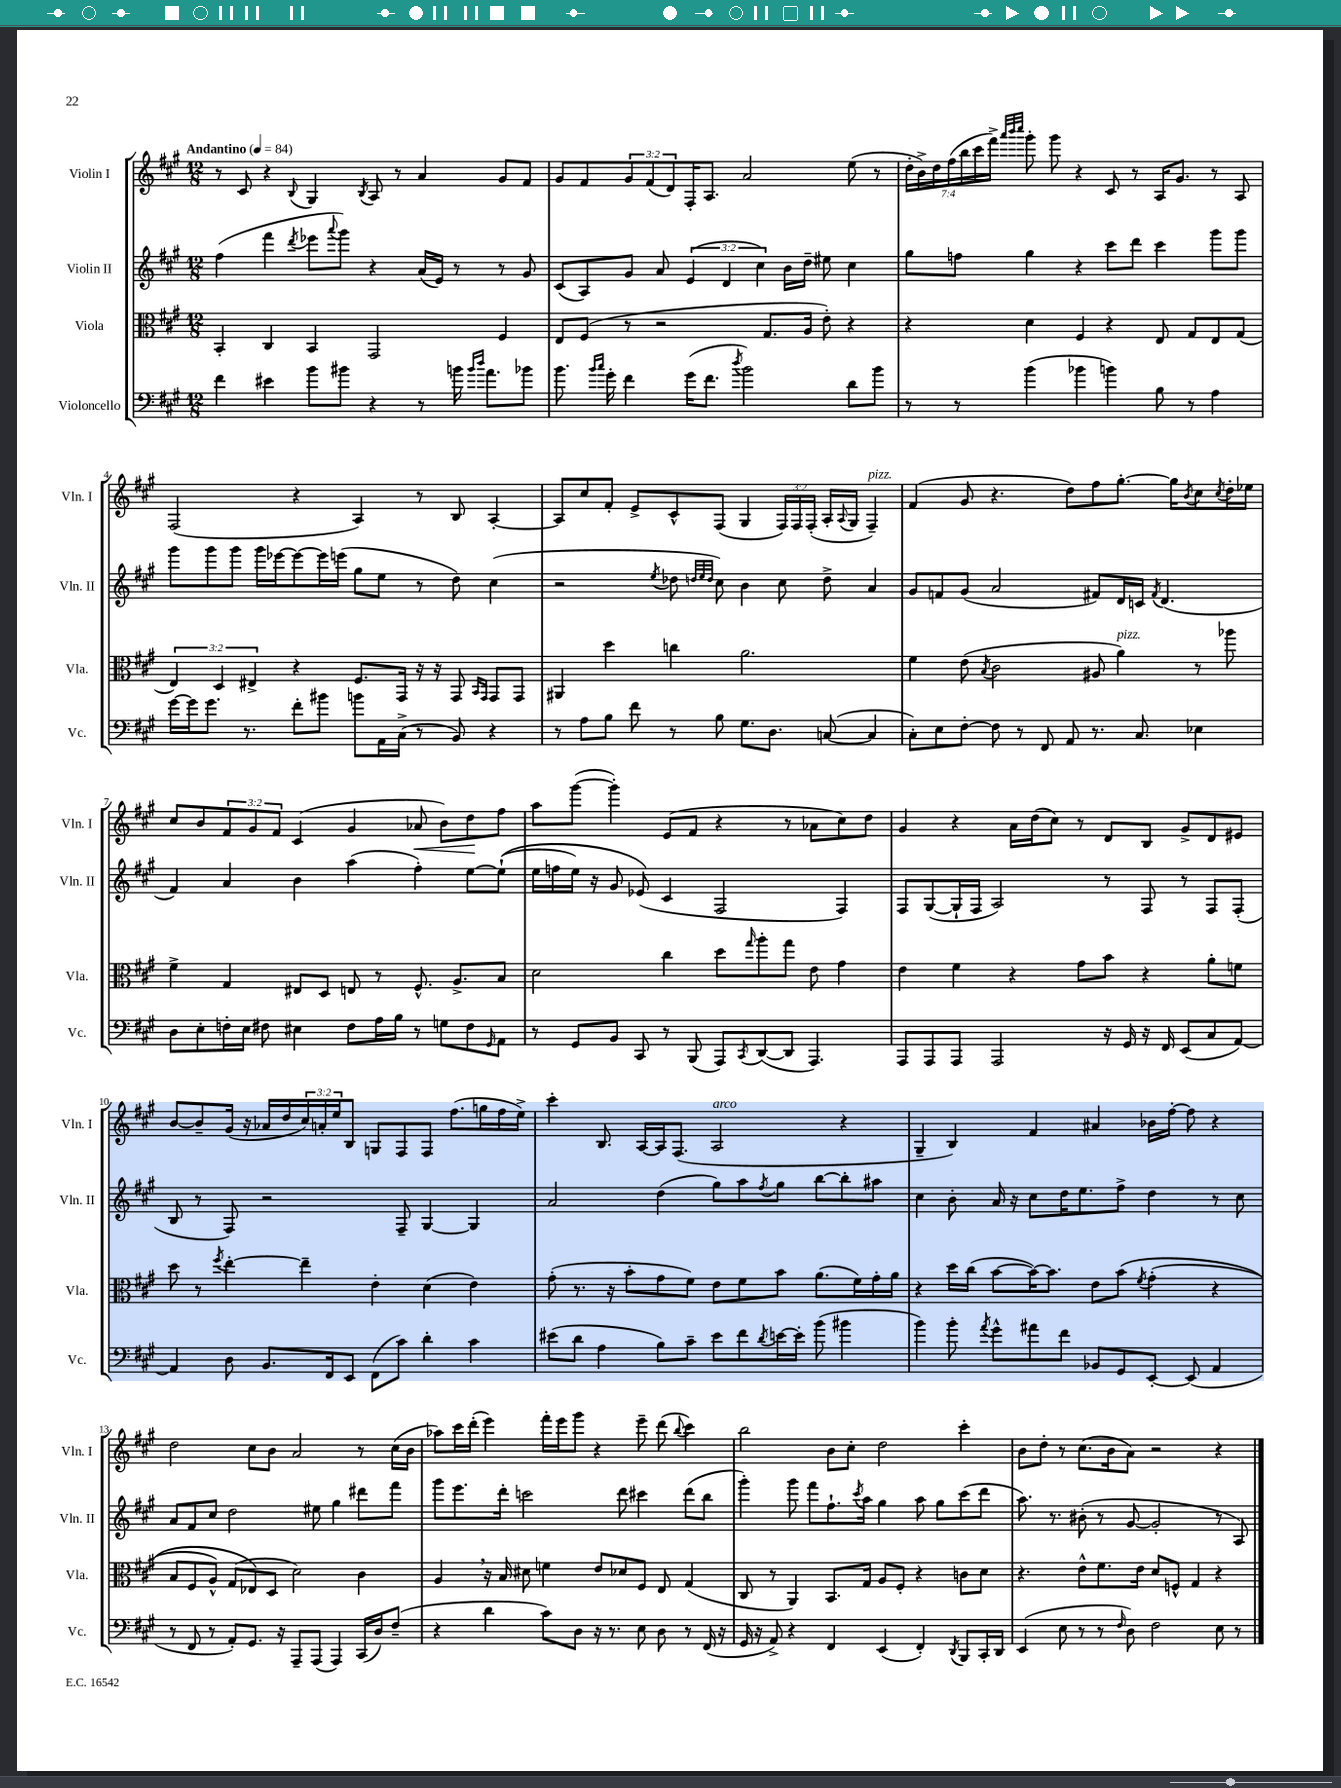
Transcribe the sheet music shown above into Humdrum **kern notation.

**kern	**kern	**kern	**kern
*staff4	*staff3	*staff2	*staff1
*clefF4	*clefC3	*clefG2	*clefG2
*k[f#c#g#]	*k[f#c#g#]	*k[f#c#g#]	*k[f#c#g#]
*M12/8	*M12/8	*M12/8	*M12/8
*MM84	*MM84	*MM84	*MM84
4f#\	4BB'/	(4ff#\	8r
.	.	.	8c#/
4e#\	4C#/	4fff#\	4r
.	.	8qddd/	8qqB/
8b\L	4BB/	8eee-\L	4G#/
.	.	8qqaaa/	.
8b#\J	.	8ggg#\J)	.
.	.	.	8qB/
4r	2GG#/	4r	8A/
.	.	.	8r
8r	.	(16a/LL	4a/
.	.	16e/JJ)	.
16b\	.	8r	.
16qqb/LL	.	.	.
16qqdd/JJ	.	.	.
8.a\L	.	.	.
.	4F#/	8r	8g#/L
8b-\J	.	8g#/	8f#/J
=	=	=	=
8.b\	8E/L	(8c#/L	8g#/L
.	(8F#/J	8A/)	8f#/
16qqb/LL	.	.	.
16qqcc#/JJ	.	.	.
16g#'\	.	.	.
4f#\	8r	8g#/J	12g#/
.	.	.	(12f#/
.	2r	8a/	.
.	.	.	12d/)
(16g#\LK	.	(6e/	16F#'/K
8.f#\J	.	.	8.A/J
.	.	6d/	.
8qdd/	.	.	.
2b\)	.	.	2a/
.	.	6cc#\)	.
.	8.G#/L	.	.
.	.	16b\LL	.
.	16A/Jk	16dd~\JJ	.
.	8e'\)	8ee#\	.
8d\L	4r	4cc#\	(8ee\
8b\J	.	.	8r
=	=	=	=
8r	4r	8gg#\L	28dd'\LL
.	.	.	28b^\)
.	.	.	28dd\
.	.	.	(28ff#\
8r	.	8ff\J	.
.	.	.	28bb\
.	.	.	28ccc#\
.	.	.	28fff#^\JJ)
.	.	.	32qqaaa/LLL
.	.	.	32qqbbb/
.	.	.	32qqcccc#/JJJ
(4b\	4d\	4gg#\	8ggg#'\
.	.	.	8ggg#\
4b-\	4F#/	4r	4r
4b\)	4r	8ccc#\L	8c#/
.	.	8ddd\J	8r
8B\	8E/	4ccc#\	16A/LK
.	.	.	8.g#/J
8r	8G#/L	.	.
4A\	8E/	8ggg#\L	8r
.	(8G#/J	8ggg#\J	8A/
=	=	=	=
[16g#\LL	6E/)	8ggg#\L	(2F#/
16g#\]J	.	.	.
8.g#\J	.	8ggg#\	.
.	6D/	.	.
.	.	8ggg#\J	.
8.r	.	.	.
.	6E#^/	.	.
.	.	16ggg#\LL	.
.	.	[16eee-\J	.
8f#'\L	4r	8eee-\_	4r
8b#\J	.	16eee-\]L	.
.	.	(16eee\JJ	.
8b\L	8.F#/L	8gg#\L	4A/)
16AA\L	.	8ee\J	.
(16C#^\JJ	16GG#/Jk	.	.
8r	16r	8r	8r
.	16r	.	.
8BB/)	8GG#/	8dd\)	8B/
.	16qqBB/LL	.	.
.	16qqGG#/JJ	.	.
4r	8GG#/L	(4cc#\	[4A'/
.	8GG#/J	.	.
=	=	=	=
8r	4AA#/	2r	8A/]L
8A\L	.	.	8cc#/
8B\J	4dd\	.	8f#'/J
8f#\	.	.	8e^/L
.	.	8qee/	.
8r	4cc\	8dd-\	8c#^^/
.	.	32qqdd/LLL	.
.	.	32qqee/	.
.	.	32qqdd/JJJ	.
8B\	.	8cc#\)	(8F#/J
8.G#\L	2.a\	4b\	4G#/
8.D\J	.	.	.
.	.	8cc#\	24F#/LL)
.	.	.	24F#/
.	.	.	(24F#'/JJ
([8C/	.	8dd^\	16A'/LL
.	.	.	8qqA/
.	.	.	16G#/JJ
4C/]	.	4a/	4F#~/)
=	=	=	=
8C#'\L)	4f#\	8g#/L	(4f#/
8E\	.	8f/	.
[8F#'\J	(8e\	(8g#/J	8g#/
.	8qB/	.	.
8F#\]	2c#\	2a/	4.r
8r	.	.	.
8FF#/	.	.	.
8AA/	.	.	8dd\L)
8.r	8A#/	8f#/L)	8ff#\
.	4a\)	16d/L	[8.gg#'\J
8.C#/	.	16c/JJ	.
.	.	8qf#/	.
.	.	(4.d/	.
.	.	.	16gg#\]LK
.	.	.	8qb/
4E-\	8r	.	8cc#\
.	.	.	8qcc#/
.	8aa-\	.	16dd'\L
.	.	.	16ee-\JJ
=	=	=	=
8D\L	4f#^\	4f#/)	8cc#/L
8E'\	.	.	8b/
16F'\L	4G#/	4a/	12f#/
16E\JJ	.	.	.
.	.	.	12g#/
8F#\	.	.	.
.	.	.	12f#/J
4E#\	8E#/L	4b\	(4c#/
.	8D/J	.	.
8F#\L	8E/	(4aa\	4g#/
16A\L	8r	.	.
16B\JJ	.	.	.
8r	8.F#^^/	4ff#'\)	8a-/
8G\L	.	.	8b\L)
.	8.A^/L	.	.
8F#\	.	[8ee\L	8dd\
16qqGG#/	.	.	.
8AA\J	8B/J	&((8ee`\]J	8ff#\J
=	=	=	=
8r	2d\	16ee\LL	8aa\L
.	.	16ff\	.
8GG#/L	.	16ee\JJ)	([8ggg#\J
.	.	16r	.
8BB/J	.	8g#/	4ggg#'\])
8CC#/	.	(8e-/&)	.
8r	4cc#\	4c#/	(8e/L
(8BBB/	.	.	8f#/J
8AAA/L)	8dd\L	2F#/	4r
8qCC#/	16qqgg#/	.	.
([8DD/	8aa'\	.	.
8DD/]J	8gg#\J	.	8r
4.AAA/)	8e\	.	8a-\L
.	4g#\	4F#/)	8cc#\)
.	.	.	8dd\J
=	=	=	=
8AAA/L	4e\	8F#/L	4g#/
8AAA/	.	([8G#/	.
8AAA/J	4f#\	16G#`/]L	4r
.	.	16F#/JJ	.
2AAA/	.	2A/)	.
.	4r	.	16a\LL
.	.	.	(16dd\J
.	.	.	8cc#\J)
.	8g#\L	.	8r
16r	8b\J	8r	8d/L
16GG#/	.	.	.
16r	4r	8F#/	8B/J
16FF#/	.	.	.
(8EE/L	.	8r	8g#^/L
8C#/	8a'\L	8F#/L	8d/
[8AA/J)	8f\J	(8F#'/J	8e#/J
=	=	=	=
4AA/]	8dd\	8B/	[8b/L
.	8r	8r	8b~/]
.	8qff#/	.	.
8D\	[4ee'\	8F#/)	(16g#/Jk
.	.	.	16r
8.BB/L	.	2r	16a-/LL
.	.	.	16dd/
.	4ee~\]	.	24cc#/)
.	.	.	24a'/
16FF#/k	.	.	.
.	.	.	24ee/J
8EE/J	.	.	8B/J
(8FF#\L	4e'\	.	8G/L
8c#\J)	.	8F#~/	8F#/
4d'\	(4d\	[4G#/	8F#/J
.	.	.	(8.ff#\L
4c#\	4e\)	4G#/]	.
.	.	.	16gg\L
.	.	.	16ff#\
.	.	.	16ee^\JJ)
=	=	=	=
(8e#\L	(8g#'\	2a/	4ccc#'\
8d\J	8.r	.	.
4A\	.	.	8.B/
.	16r	.	.
.	8b'\L	.	.
.	.	.	[16A/LL
8B\L)	8g#\	(4dd\	16A/]J
.	.	.	(8.F#/J
8c#~\J	8f#\J)	.	.
8e#\L	8e\L	8gg#\L)	2A/
8f#\	8f#\	8aa\	.
8qd/	.	8qff#/	.
[16e\L	8b\J	8gg#\J	.
16e'\]JJ	.	.	.
(8b\	(8.a\L	[8bb\L	.
4b#\	.	8bb'\]	4r
.	16f#\L)	.	.
.	16g#'\	8aa#\J	.
.	16a\JJ	.	.
=	=	=	=
4b\)	4r	4cc#\	4G#~/
8b'\	16dd\LL	8b'\	4B/)
.	(16cc#\JJ	.	.
8qa/	.	.	.
8g#^^\L	[8b\L	16a/	.
.	.	16r	.
8a#\	16b\_K)	8cc#\L	4f#/
.	8.b\]J	.	.
8f#\J	.	16dd\K	.
.	.	8.ee\	.
8BB-/L	8e\L	.	4a#/
8GG#/	&(8b\J	8ff#^\J	.
.	8qf#/	.	.
[8EE'/J	(4g#'\	4dd\	16b-\LL
.	.	.	[16ff#'\JJ
(8EE/]	.	.	8ff#\]
4AA/	4r	8r	4r
.	.	8cc#\	.
=	=	=	=
8r	8B/L	8a/L	2dd\
8FF#/	8F#/	8f#/	.
8r	8A^^/J)	8cc#/J	.
8AA'/L)	(8G#/L	2dd\	.
8.GG#/J	8E-/&)	.	8cc#\L
.	8D/J	.	8b\J
16r	.	.	.
8AAA~/L	2d\)	.	2a/
(8AAA/J	.	8ee#\	.
4AAA/)	.	4gg#\	.
(16CC#/LL	4c#\	8ddd#\L	8r
16D/J)	.	.	.
(8F#~/J	.	8fff#\J	(16cc#\LL
.	.	.	16b\JJ
=	=	=	=
4r	4A/	8ggg#\L	8aa-\L)
.	.	8.eee\	16ccc#\L
.	.	.	(16ddd'\JJ
4d\	16r	.	4eee\)
.	16B/	16ddd'\Jk	.
.	8d#\	2ccc\	.
8c#\L)	4f\	.	16fff#'\LL
.	.	.	16eee\J
8D\J	.	.	8ggg#\J
16r	8e/L	.	4r
8.r	.	.	.
.	8d-/	8ddd\	.
8E\	8F#/J	4ccc#\	8eee~\
8D\	8E/	.	(8ddd\
.	.	.	8qqbb/
8r	(4G#/	(8ddd\L	4ccc#\)
(16FF#/	.	8bb\J	.
16r	.	.	.
=	=	=	=
16GG#/	8C#/	4ggg#'\)	2bb\
16r	.	.	.
8AA^/)	8r	.	.
4r	4AA/)	8ggg#\	.
.	.	8fff#\L	.
4FF#/	8.BB/L	8.ff#`\	8b\L
.	.	.	8cc#'\J
.	.	8qccc#/	.
.	16G#/Jk	16aa\Jk	.
(4EE/	8A/L	4gg#\	2dd\
.	8F#'/J	.	.
4FF#'/)	4r	8aa\	.
.	.	8gg#\L	.
8qDD/	.	.	.
8BBB/L	8c\L	(8ccc#\	4ccc#'\
16CC#'/L	8d\J	8ddd\J	.
16DD/JJ	.	.	.
=	=	=	=
(4EE/	4.r	8.aa\)	8b\L
.	.	.	8dd'\J
.	.	8.r	.
8E\	.	.	8r
8r	8e^^\L	(8b#'\	(8.cc#\L
8r	8.f#\	8r	.
.	.	.	16b\k
16qqF#/	.	.	.
8D\)	.	[8g#/	8a\J)
.	16e\Jk	.	.
2F#\	8d/L	2g#'/]	2r
.	8F^^/J	.	.
.	4G#/	.	.
8E\	4r	8r	4r
8r	.	8A/)	.
==	==	==	==
*-	*-	*-	*-
